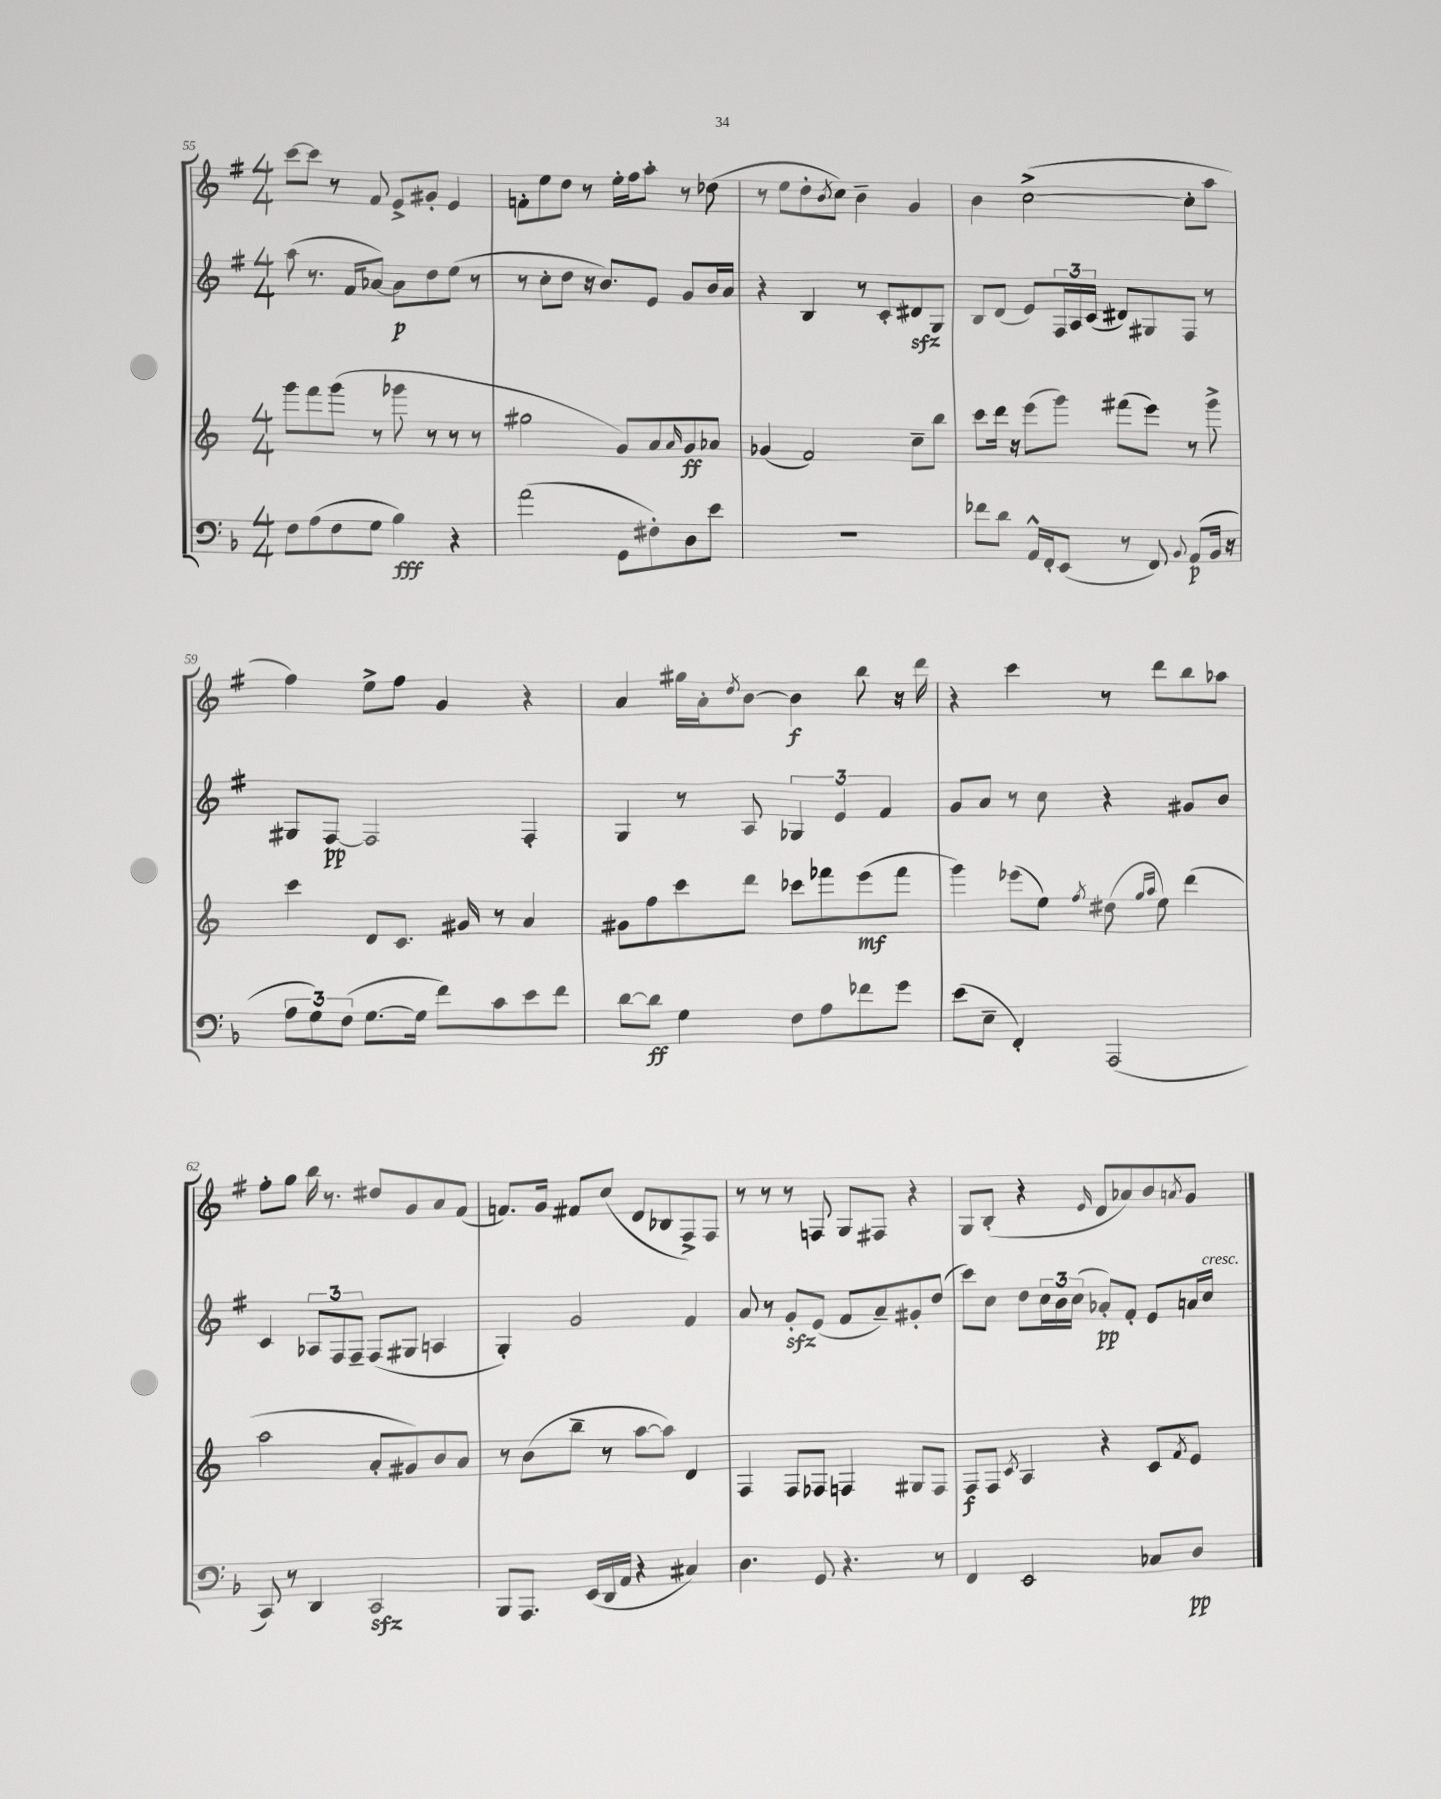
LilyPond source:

<<
\new StaffGroup <<
\new Staff = "s0" {
    \clef treble \key g \major \numericTimeSignature \time 4/4
    c'''8~ c'''8 r8 fis'8 e'8-> gis'8-. e'4 |
    f'8-. e''8 d''8 r8 e''16-. fis''16 a''8-. r8 des''8( |
    r8 e''8 d''8-. \acciaccatura { b'8 } c''8) b'4-- g'4 |
    b'4 c''2~->( c''8-. a''8 |
    fis''4) e''8-> fis''8 g'4 r4 |
    a'4 gis''16 a'16-. \acciaccatura { d''8 } b'8~ b'4\f b''8 r16 d'''16 |
    r4 c'''4 r8 d'''8 b''8 aes''8 |
    fis''8-. g''8 b''16 r8. dis''8 g'8 a'8 fis'8( |
    f'8.) g'16 fis'8 c''8( d'8 bes8 fis8->) fis8 |
    r8 r8 r8 f8 g8 fis8 r4 |
    g8 b8-.( r4 \grace { e'16 } d'8 aes'8) b'8 \acciaccatura { a'8 } g'8 \bar "|." |
}
\new Staff = "s1" {
    \clef treble \key g \major \numericTimeSignature \time 4/4
    a''8( r8. fis'16 aes'8~) aes'8\p d''8 e''8( r8 |
    r8 c''8-. d''8 r16 b'8.) e'8 g'8 b'16 a'16 |
    r4 b4 r8 c'8-. dis'8\sfz g8 |
    b8 d'8( e'8) \tuplet 3/2 { fis16 a16 c'16( } dis'8) gis8 fis8 r8 |
    gis8 fis8~\pp fis2 fis4-. |
    g4 r8 a8 \tuplet 3/2 { ges4 e'4 fis'4 } |
    g'8 a'8 r8 c''8 r4 gis'8 b'8 |
    c'4 \tuplet 3/2 { aes8 fis8 fis8-- } fis8( gis8 a4 |
    g4-.) g'2 fis'4 |
    a'8 r8 g'8-.\sfz e'8( fis'8 a'8--) gis'8-. d''8( |
    c'''8) c''8 d''8 \tuplet 3/2 { c''16 b'16 c''16( } aes'8-.\pp) fis'8-. e'8 a'16 c''16^\markup { \italic "cresc." } \bar "|." |
}
\new Staff = "s2" {
    \clef treble \key c \major \numericTimeSignature \time 4/4
    g'''8 f'''8 g'''8( r8 ges'''8 r8 r8 r8 |
    gis''2 g'8) a'8 \grace { a'16 } g'8\ff aes'8 |
    ges'4( f'2) c''8-- b''8 |
    c'''8 d'''16 r16 e'''8( g'''8) fis'''8( e'''8) r8 g'''8-> |
    c'''4 d'8 c'8. gis'16 r8 a'4 |
    gis'8 f''8 c'''8 d'''8 ces'''8 fes'''8 e'''8\mf( fes'''8 |
    g'''4) ees'''8( e''8) \acciaccatura { f''8 } dis''8( \grace { g''16 a''16 } e''8) d'''4( |
    a''2 a'8-. gis'8) b'8 a'8 |
    r8 b'8( b''8-- r8 a''8~ a''8) d'4 |
    f4 f8 fes8 f4 gis8 f8 |
    f8\f f8 \acciaccatura { c'8 } a4 r4 c'8 \acciaccatura { f'8 } e'8 \bar "|." |
}
\new Staff = "s3" {
    \clef bass \key f \major \numericTimeSignature \time 4/4
    f8 a8( f8 g8 bes4\fff) r4 |
    a'2( g,8 fis8-.) d8 e'8 |
    R1 |
    fes'8 d'8 a,16-^ f,16-. e,8( r8 f,8) \appoggiatura { bes,8 } a,8\p( bes,16 r16 |
    \tuplet 3/2 { a8 g8) f8( } g8.~ g16 f'8) c'8 e'8 f'8 |
    d'8~ d'8\ff g4 f8 a8 fes'8 g'8 |
    e'8( e8-- f,4-.) a,,2( |
    c,8) r8 d,4 c,2\sfz |
    bes,,8 a,,8. e,16( d,16 a,16 r4 cis4) |
    d4. g,8 r4. r8 |
    f,4 e,2 ces8 d8\pp \bar "|." |
}
>>
>>
\layout { \context { \Score currentBarNumber = #55 } }
